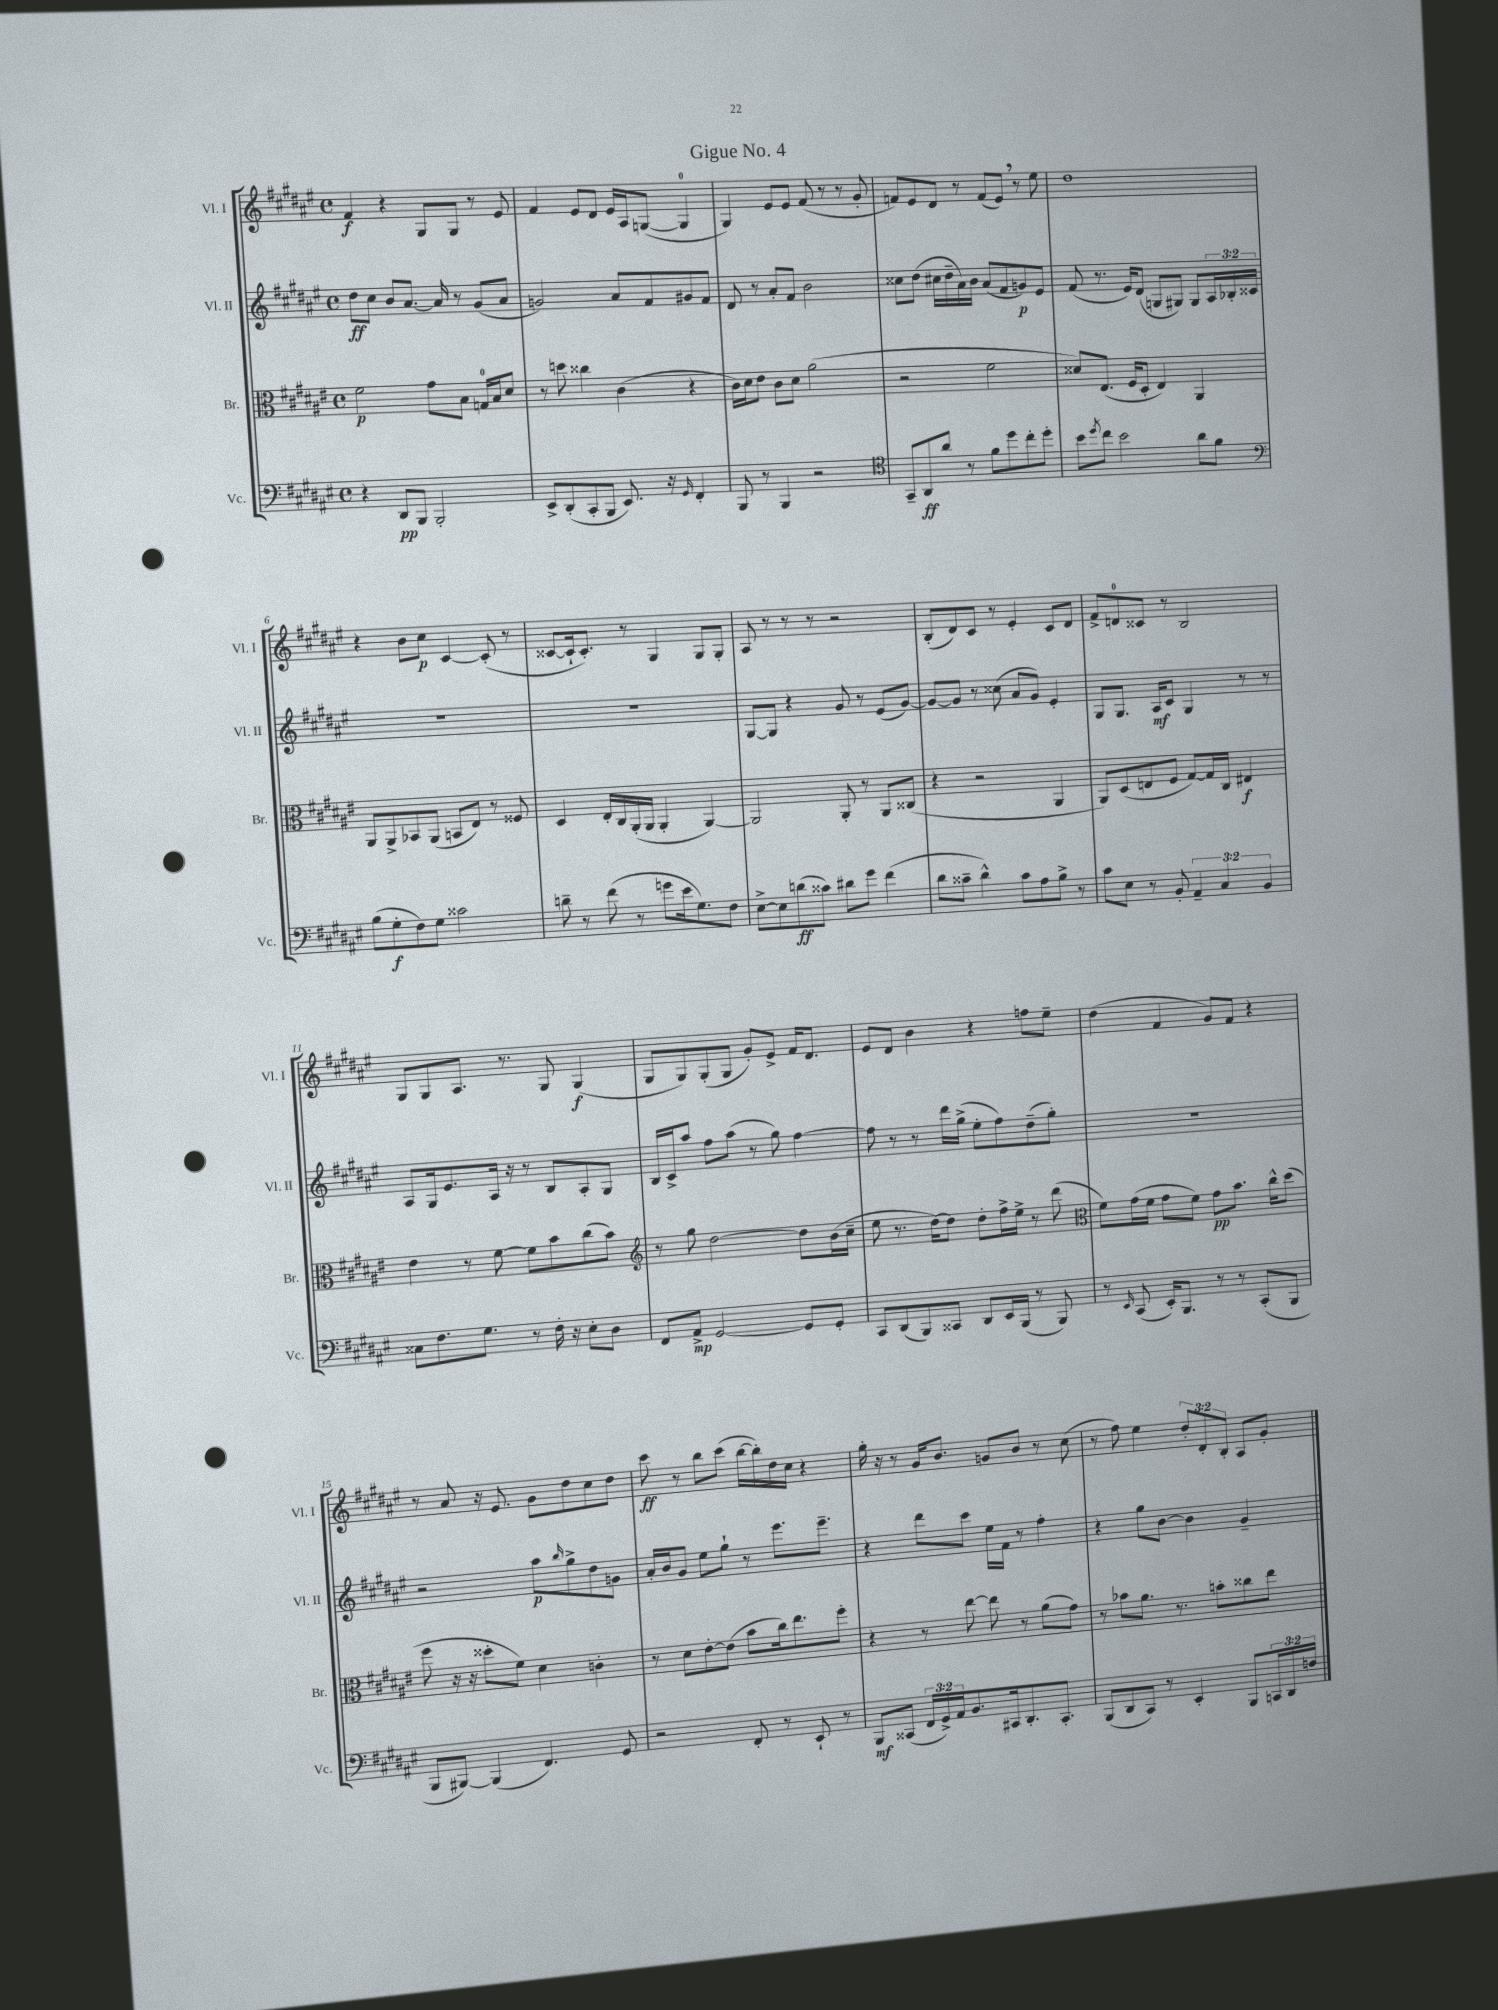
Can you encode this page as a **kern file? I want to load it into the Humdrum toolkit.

**kern	**kern	**kern	**kern
*staff4	*staff3	*staff2	*staff1
*clefF4	*clefC3	*clefG2	*clefG2
*k[f#c#g#d#a#e#]	*k[f#c#g#d#a#e#]	*k[f#c#g#d#a#e#]	*k[f#c#g#d#a#e#]
*M4/4	*M4/4	*M4/4	*M4/4
*met(c)	*met(c)	*met(c)	*met(c)
4r	2f#	8dd#	4f#
.	.	8cc#	.
8DD#	.	8b	4r
8BBB	.	[8.a#	.
2BBB'	8g#	.	8G#
.	.	16a#]	.
.	8B	8r	8G#
.	16G	(8g#	8r
.	16B	.	.
.	8d#	8a#	8e#
=	=	=	=
8EE#^	8r	2g)	4f#
(8DD#'	8dd	.	.
8CC#'	4cc##	.	8e#
8BBB	.	.	8d#
8.EE#)	(4c#	8a#	16e#
.	.	.	16A#
.	.	8f#	([8G
16r	.	.	.
16qqGG#	.	.	.
4FF#'	4r	8g#	4G]
.	.	8f#	.
=	=	=	=
8BBB	16c#)	8d#	4G#)
.	16d#	.	.
8r	8e#	8r	.
4BBB	8c#	8a#'	8e#
.	8d#	8f#	8e#
2r	(2a#	2b	(8f#
.	.	.	8r
.	.	.	8r
.	.	.	8g#'
=	=	=	=
*clefC4	*	*	*
8GG#~	2r	8cc##	8f)
8AA#	.	(8dd#	8e#
8a#	.	16cc#	8d#
.	.	16dd#~	.
8r	.	16a#)	8r
.	.	16b	.
8f#	2f#	(8a#	(8f
8dd#	.	8f#	8e#)
8cc#'	.	8g)	8r
8dd#'	.	8e#	8ee#
=	=	=	=
8b	8d##)	(8f#	1dd#
8qdd#	.	.	.
8cc#	(8.E#	8.r	.
2b	.	.	.
.	16F#	16e#)	.
.	8D#'	(8d#	.
.	4E#)	8G	.
.	.	8G#)	.
8a#	4AA#	8G#	.
8f#	.	24A#	.
.	.	24B-'	.
.	.	24c##	.
=	=	=	=
*clefF4	*	*	*
(8B	8AA#	1r	4r
8G#'	8AA#^	.	.
8F#)	8BB-	.	8b
8G#	(8AA#	.	8cc#
2c##	8BB	.	[4c#
.	8E#)	.	.
.	8r	.	(8c#']
.	8F##	.	8r
=	=	=	=
8d~	4D#	1r	[8c##
8r	.	.	16c##`]
.	.	.	8.c##')
(8f#	16E#'	.	.
.	16C#	.	.
8r	(16AA#'	.	8r
.	16AA#	.	.
8g	4AA#'	.	4G#
16e#	.	.	.
8.G#)	.	.	.
.	[4AA#)	.	8G#
8F#	.	.	8G#'
=	=	=	=
[8E#^	2AA#]	[8G#	8A#
8E#]	.	8G#]	8r
(8d	.	4r	8r
8c##)	.	.	8r
8d#	8AA#'	8g#	2r
8g#	8r	8r	.
(4f#	8AA#	(8e#	.
.	(8C##	[8g#)	.
=	=	=	=
8d#	4r	8g#_	(8B'
8c##~	.	8g#]	8d#)
4d#^^)	2r	8r	8c#
.	.	(8cc##	8r
8c##	.	8a#	4e#'
8A#	.	8g#)	.
8B^	4AA#	4e#'	8c#
8r	.	.	8d#
=	=	=	=
8c#	8AA#)	8G#	8f#^
8E#	(8D#	8.G#	8d
8r	8E	.	8c##
.	.	16A#	.
8BB'	8F#	8c#	8r
6AA#~	[8G#)	4G#	2B
.	16G#]	.	.
6C#	.	.	.
.	16C#	.	.
.	4E#	8r	.
6BB	.	.	.
.	.	8r	.
=	=	=	=
8C##	4e#	8A#	8G#
8.F#	.	16G#	8G#
.	.	8.e#	.
.	8r	.	8.A#
8.G#	.	.	.
.	[8f#	16A#	.
.	.	16r	8.r
8r	8f#]	8r	.
16F#'	8b	8B	8G#
16r	.	.	.
8E#'	(8cc#	8A#'	(4G#
8D#	8b)	8G#	.
=	=	=	=
*	*clefG2	*	*
8FF#	8r	16B	8G#
.	.	16c#^	.
8AA#^	8gg#	8aa#	8G#)
[2GG#	[2dd#	8ff#	(8G#'
.	.	(8aa#	8G#
.	.	8r	8g#')
.	.	8gg#)	8e#^
8GG#]	8dd#]	[4ff#	16f#
.	.	.	8.d#
8GG#'	(16b	.	.
.	16cc#~	.	.
=	=	=	=
8CC#	8ee#	8ff#]	8e#
(8DD#	8.r	8r	8d#
8BBB)	.	8r	4b
.	[16dd#)	.	.
8CC##	8dd#]	16ddd#	.
.	.	(16gg#^	.
8DD#	8dd#'	8ee#'	4r
16EE#	16ff#^	8ff#)	.
(16BBB	16ee#^	.	.
8r	8r	(8dd#~	8ff
8BBB)	(8ddd#	8gg#')	8ee#~
=	=	=	=
*	*clefC3	*	*
8r	8f#)	1r	(4dd#
16qqEE#	.	.	.
(8CC#	(16g#	.	.
.	16f#	.	.
16EE#')	8g#	.	4f#
8.BBB	.	.	.
.	8f#)	.	.
8r	8g#	.	8g#)
8r	8.b	.	8f#
(8CC#'	.	.	4r
.	16cc#^^	.	.
8BBB	(8dd#	.	.
=	=	=	=
8BBB	8ff#	2r	8r
[8BBB#)	16r	.	8a#
.	16r	.	.
(4BBB#]	8dd##'	.	16r
.	.	.	8.e#
.	8f#)	.	.
4.FF#)	4d#	8aa#	8g#
.	.	16qqbb	.
.	.	8gg#^	8dd#
.	4c'	8dd#	8cc#
8GG#	.	8g	8dd#
=	=	=	=
2r	8r	16a#'	8ccc#
.	.	16b	.
.	8d#	8g#	8r
.	[8e#'	8ee#	8bb
.	(8e#]	8gg#`	(8ccc#
8FF#'	8b	8r	[16bb
.	.	.	16bb'])
8r	16cc#)	8.eee#	16dd#
.	8.ee#	.	16cc#
8EE#`	.	.	4r
.	.	8.eee#~	.
8r	8ff#'	.	.
=	=	=	=
8BBB	4r	4r	16gg#'
.	.	.	16r
(8CC##	.	.	8r
24FF#	8r	8ddd#	16g#
24GG#^)	.	.	.
.	.	.	8.b
24AA#	.	.	.
8.BB	[8ee#	8ccc#	.
.	8ee#]	16ee#	8g
16CC#	.	16f#	.
8.DD#'	8r	8r	8b
.	(8a#	4ff#'	8r
8.CC#'	.	.	.
.	8g#)	.	(8cc#
=	=	=	=
(8BBB	8r	4r	8r
8DD#	8b-	.	8ff#)
8CC#)	8.a#	8gg#	4ee#
8r	.	[8b	.
.	8.r	.	.
4EE#'	.	4b]	12dd#'
.	.	.	12d#'
.	8b'	.	.
.	.	.	12B'
8BBB	8cc##	4g#~	8A#
24CC	8ee#	.	8g#'
24DD#	.	.	.
24F	.	.	.
==	==	==	==
*-	*-	*-	*-
